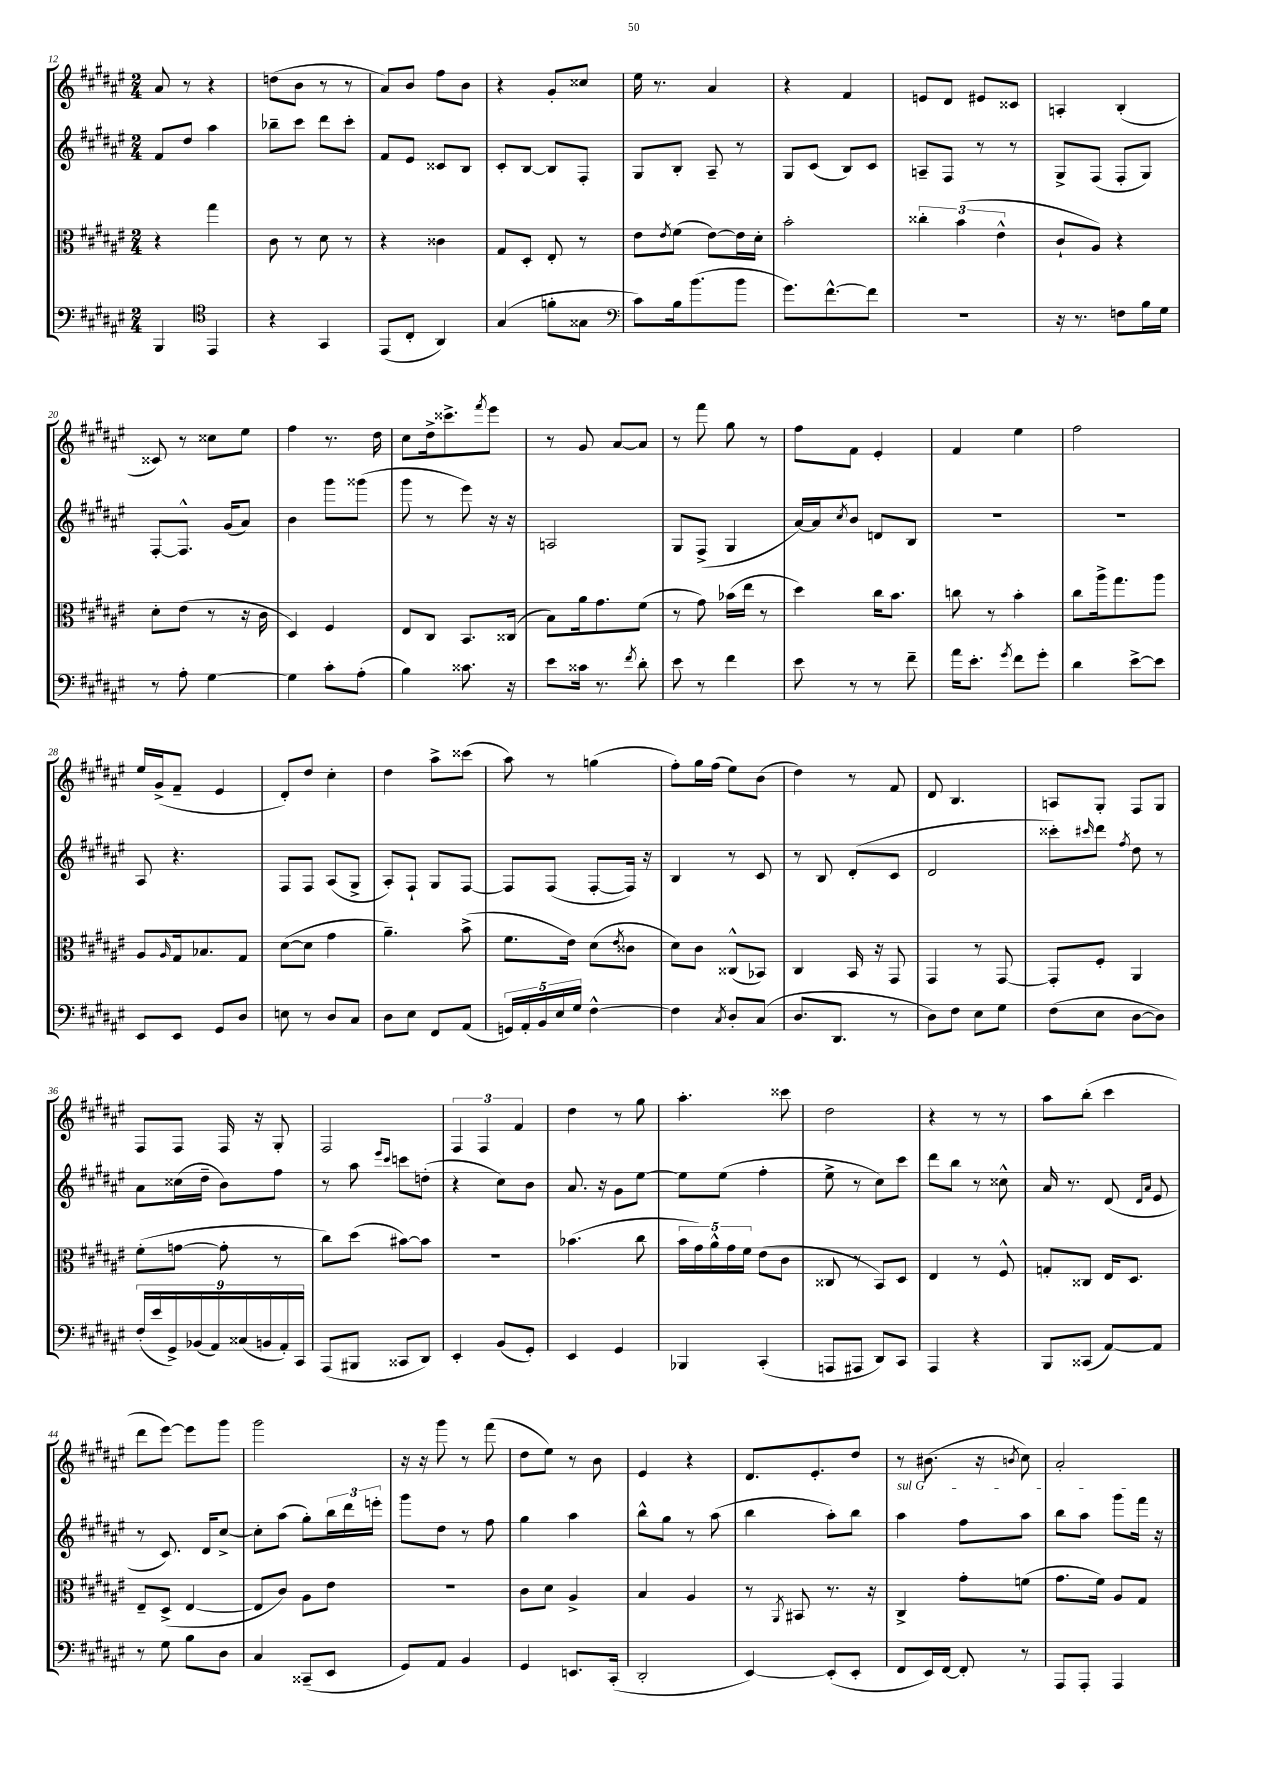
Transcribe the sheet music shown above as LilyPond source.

<<
\new StaffGroup <<
\new Staff = "s0" {
    \clef treble \key fis \major \numericTimeSignature \time 2/4
    ais'8 r8 r4 |
    d''8( b'8 r8 r8 |
    ais'8) b'8 fis''8 b'8 |
    r4 gis'8-. cisis''8 |
    eis''16 r8. ais'4 |
    r4 fis'4 |
    e'8 dis'8 eis'8 cisis'8 |
    a4-. b4-.( |
    cisis'8) r8 cisis''8 eis''8 |
    fis''4 r8. dis''16 |
    cis''8 dis''16-> cisis'''8.-> \acciaccatura { fis'''8 } eis'''8 |
    r8 gis'8 ais'8~ ais'8 |
    r8 fis'''8 gis''8 r8 |
    fis''8 fis'8 eis'4-. |
    fis'4 eis''4 |
    fis''2 |
    eis''16 gis'16->( fis'8-- eis'4 |
    dis'8-.) dis''8 cis''4-. |
    dis''4 ais''8-> cisis'''8( |
    ais''8) r8 g''4( |
    fis''8-.) gis''16 fis''16( eis''8) b'8( |
    dis''4) r8 fis'8 |
    dis'8 b4. |
    a8 gis8-. fis8 gis8 |
    fis8 fis8 fis16 r16 gis8-. |
    fis2 |
    \tuplet 3/2 { fis4 fis4 fis'4 } |
    dis''4 r8 gis''8 |
    ais''4.-. cisis'''8 |
    dis''2 |
    r4 r8 r8 |
    ais''8 b''8-.( cis'''4 |
    dis'''8 eis'''8~) eis'''8 gis'''8 |
    gis'''2 |
    r16 r16 gis'''8 r8 fis'''8( |
    dis''8 eis''8) r8 b'8 |
    eis'4 r4 |
    dis'8. eis'8.-. dis''8 |
    r8 bis'8.( r16 \acciaccatura { b'8 } cis''8) |
    ais'2-. \bar "|." |
}
\new Staff = "s1" {
    \clef treble \key fis \major \numericTimeSignature \time 2/4
    fis'8 dis''8 ais''4 |
    bes''8-- cis'''8 dis'''8 cis'''8-. |
    fis'8 eis'8 cisis'8 b8 |
    cis'8-. b8~ b8 fis8-. |
    gis8 b8-. ais8-- r8 |
    gis8 cis'8( b8) cis'8 |
    a8-- fis8 r8 r8 |
    gis8-> fis8( fis8-. gis8) |
    fis8~-. fis8.-^ gis'16( ais'8) |
    b'4 gis'''8 gisis'''8( |
    gis'''8 r8 eis'''8) r16 r16 |
    a2 |
    gis8 fis8->( gis4 |
    ais'16~) ais'16 \acciaccatura { cis''8 } b'8 d'8 b8 |
    R2 |
    R2 |
    ais8 r4. |
    fis8 fis8 ais8( gis8-> |
    ais8-.) fis8-! gis8 fis8~ |
    fis8 fis8( fis8~-. fis16) r16 |
    b4 r8 cis'8 |
    r8 b8 dis'8-.( cis'8 |
    dis'2 |
    cisis'''8-.) \grace { cis'''16 } dis'''8 \acciaccatura { fis''8 } dis''8 r8 |
    ais'8 cisis''16( dis''16-- b'8) fis''8 |
    r8 ais''8 \grace { eis'''16 cis'''16 } c'''8 d''8-.( |
    r4 cis''8) b'8 |
    ais'8. r16 gis'8 eis''8~ |
    eis''8 eis''8( fis''4-. |
    eis''8-> r8 cis''8) cis'''8 |
    dis'''8 b''8 r8 cisis''8-^ |
    ais'16 r8. dis'8( \grace { dis'16 ais'16 } eis'8 |
    r8 cis'8.) dis'16 cis''8~-> |
    cis''8-. ais''8( gis''8-.) \tuplet 3/2 { b''16 dis'''16 e'''16-. } |
    gis'''8 dis''8 r8 fis''8 |
    gis''4 ais''4 |
    b''8-^ gis''8 r8 ais''8( |
    b''4 ais''8-.) b''8 |
    \once \override TextSpanner.bound-details.left.text = \markup { \italic "sul G" } ais''4\startTextSpan fis''8 ais''8 |
    b''8 ais''8 gis'''8 fis'''16\stopTextSpan r16 \bar "|." |
}
\new Staff = "s2" {
    \clef alto \key fis \major \numericTimeSignature \time 2/4
    r4 gis''4 |
    cis'8 r8 dis'8 r8 |
    r4 cisis'4 |
    gis8 dis8-. eis8-. r8 |
    eis'8 \acciaccatura { eis'8 } fis'8( eis'8~) eis'16 dis'16-. |
    b'2-. |
    \tuplet 3/2 { cisis''4-. b'4( eis'4-^ } |
    cis'8-! ais8) r4 |
    dis'8-. eis'8( r8 r16 cis'16 |
    dis4) fis4 |
    eis8 cis8 b,8. cisis16( |
    b8) ais'16 gis'8. fis'8( |
    r8 gis'8) bes'16( eis''16 r8 |
    dis''4) cis''16 b'8. |
    c''8 r8 b'4-. |
    cis''8 ais''16-> gis''8. ais''8 |
    ais8 \grace { ais16 } gis16 bes8. gis8 |
    dis'8~( dis'8 gis'4 |
    ais'4.--) b'8->( |
    fis'8. eis'16) dis'8( \acciaccatura { eis'8 } cisis'8 |
    dis'8) cis'8 cisis8-^( bes,8) |
    cis4 b,16 r16 gis,8 |
    gis,4 r8 gis,8~ |
    gis,8-. fis8-. ais,4 |
    fis'8-.( g'8~ g'8-. r8 |
    cis''8) dis''8( bis'8~) bis'8 |
    r2 |
    bes'4.( cis''8 |
    \tuplet 5/4 { b'16 gis'16) ais'16-^ gis'16 fis'16 } eis'8( cis'8 |
    cisis8 r8 b,8) dis8 |
    eis4 r8 fis8-^ |
    g8-. cisis8 eis16 dis8. |
    eis8-- dis8->( eis4~ |
    eis8 cis'8) ais8 eis'8 |
    R2 |
    cis'8 dis'8 ais4-> |
    b4 ais4 |
    r8 \acciaccatura { ais,8 } bis,8 r8. r16 |
    cis4-> gis'8-. f'8( |
    gis'8. fis'16) ais8 gis8 \bar "|." |
}
\new Staff = "s3" {
    \clef bass \key fis \major \numericTimeSignature \time 2/4
    b,,4 \clef tenor eis,4 |
    r4 gis,4 |
    eis,8( cis8-. ais,4) |
    gis4( f'8-. gisis8 |
    \clef bass cis'8) b16 b'8.( b'8 |
    gis'8.) fis'8.~-^ fis'8 |
    r2 |
    r16 r8. f8 b16 gis16 |
    r8 ais8-. gis4~ |
    gis4 cis'8-. ais8-.( |
    b4) cisis'8. r16 |
    eis'8 cisis'16 r8. \acciaccatura { fis'8 } dis'8-. |
    eis'8 r8 fis'4 |
    eis'8 r8 r8 fis'8-- |
    ais'16 eis'8.-. \acciaccatura { gis'8 } fis'8 gis'8-. |
    dis'4 eis'8~-> eis'8 |
    eis,8 eis,8 gis,8 dis8 |
    e8 r8 dis8 cis8 |
    dis8 eis8 fis,8 ais,8( |
    \tuplet 5/4 { g,16) ais,16-. b,16 eis16 gis16 } fis4~-^ |
    fis4 \acciaccatura { cis8 } dis8-. cis8( |
    dis8. dis,8. r8 |
    dis8) fis8 eis8 gis8 |
    fis8( eis8 dis8~ dis8) |
    \tuplet 9/8 { fis16-.( eis'16 gis,16->) bes,16( ais,16) cisis16( b,16 ais,16-.) cis,16 } |
    ais,,8( bis,,8 cisis,8 dis,8) |
    eis,4-. b,8( gis,8-.) |
    eis,4 gis,4 |
    bes,,4 cis,4-.( |
    a,,8 ais,,8 dis,8) cis,8 |
    ais,,4 r4 |
    b,,8 cisis,8( ais,8~) ais,8 |
    r8 gis8 b8 dis8 |
    cis4 cisis,8--( eis,8 |
    gis,8) ais,8 b,4 |
    gis,4 e,8. cis,16-.( |
    dis,2-. |
    eis,4~) eis,8-.( eis,8-. |
    fis,8 eis,16) fis,16~ fis,8-. r8 |
    ais,,8 ais,,8-. ais,,4 \bar "|." |
}
>>
>>
\layout { \context { \Score currentBarNumber = #12 } }
